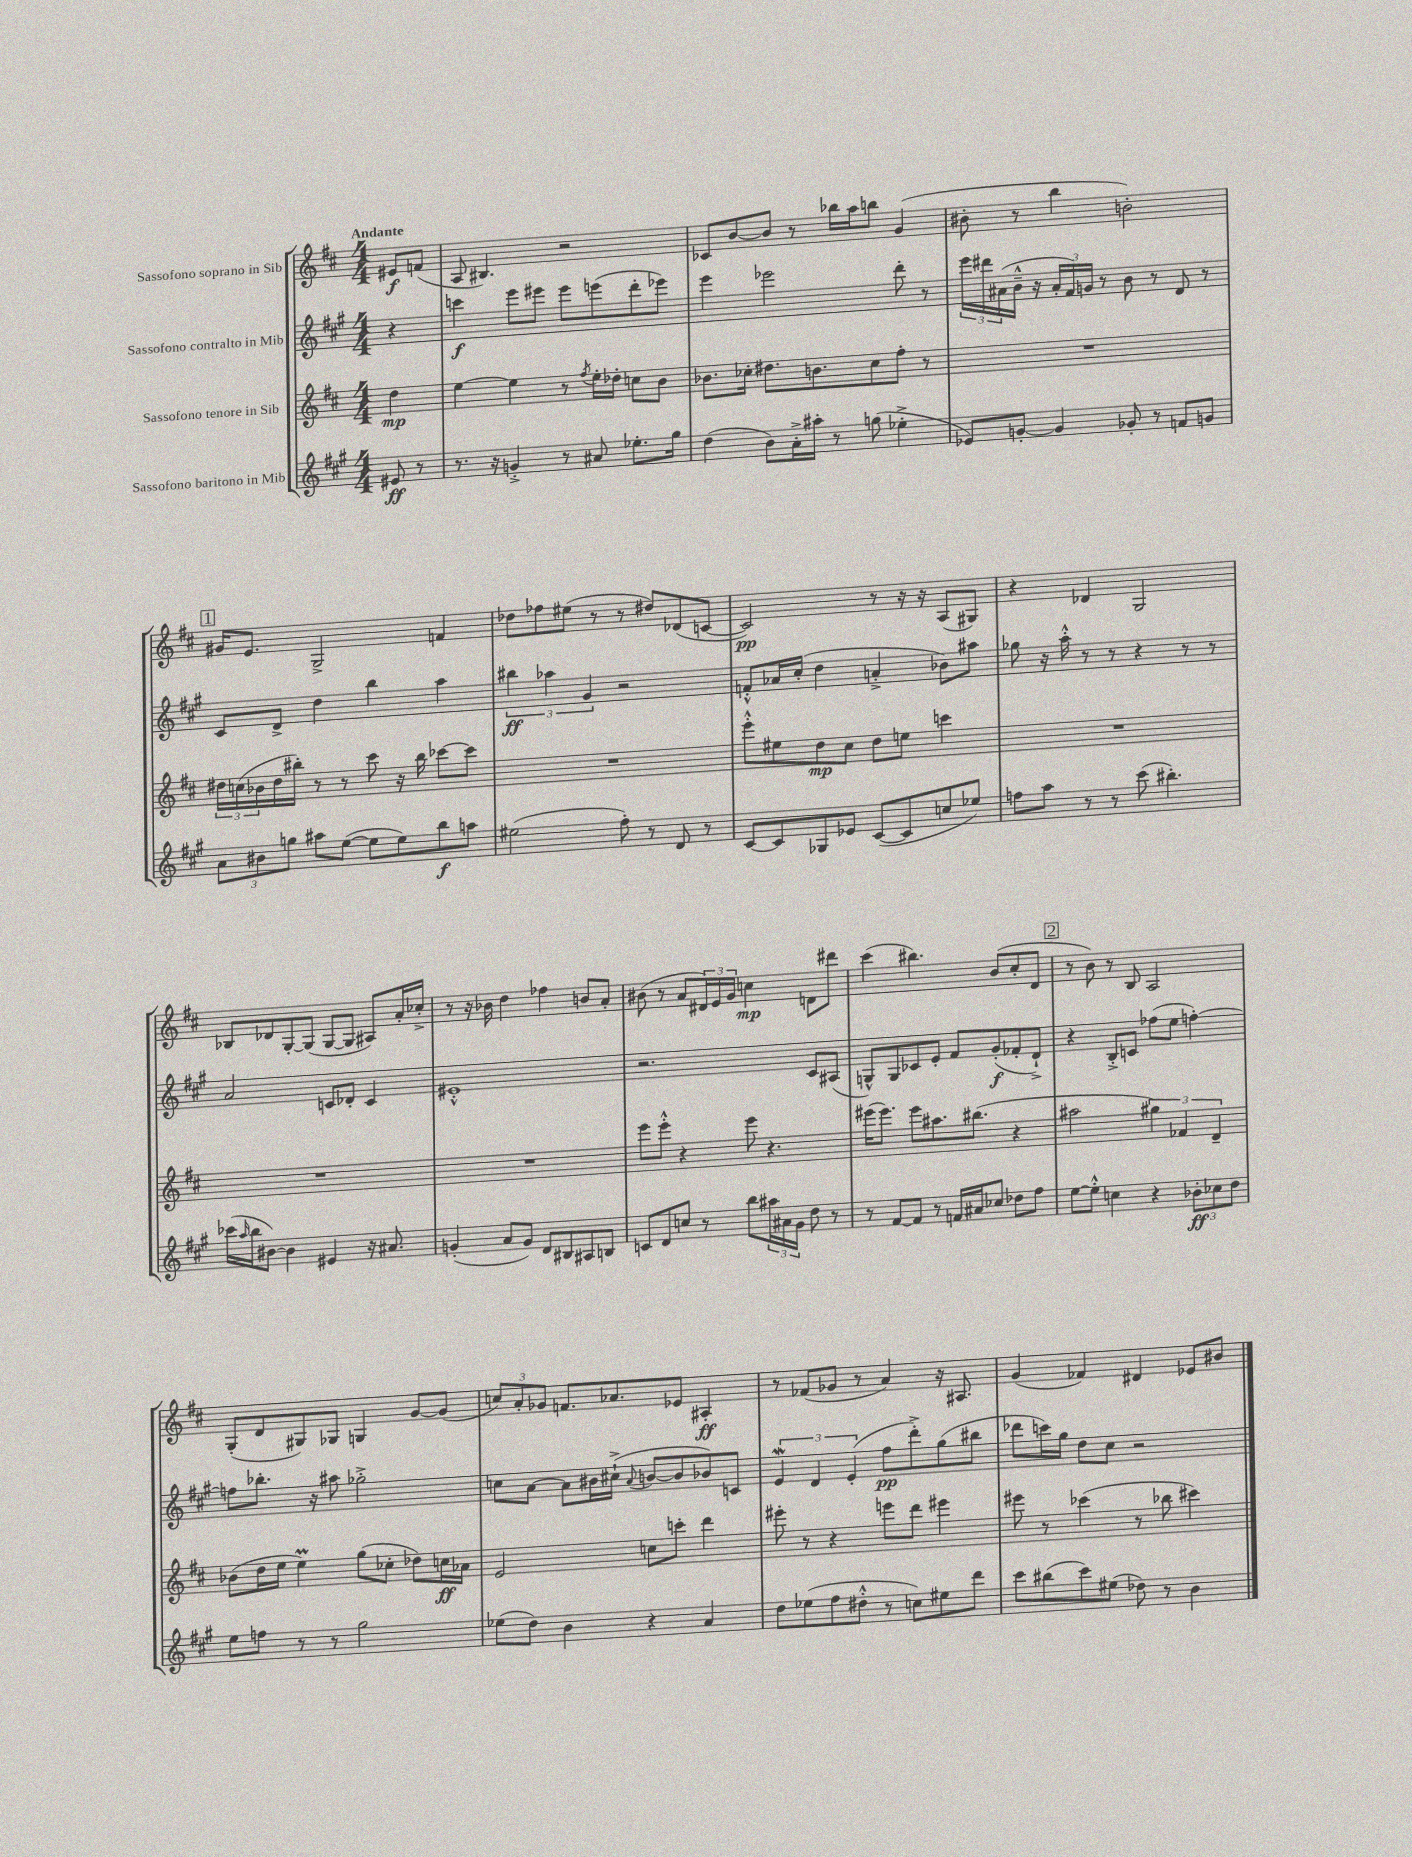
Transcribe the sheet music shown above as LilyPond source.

<<
\new StaffGroup <<
\new Staff = "s0" \with { instrumentName = "Sassofono soprano in Sib" } {
    \clef treble \key d \major \numericTimeSignature \time 4/4 \partial 4 \tempo "Andante"
    eis'8\f f'8( |
    a8 bis4.) r2 |
    ces'8 b'8~ b'8 r8 bes''16 a''16 b''8 g'4( |
    bis'8-. r8 b''4 b'2-.) |
    \mark \markup { \box "1" } gis'16 e'8. g2-> f'4 |
    des''8 fes''8 eis''8( r8 r8 dis''8) des'8( c'8~ |
    c'2\pp) r8 r16 r16 a8( gis8) |
    r4 des'4 g2 |
    bes8 des'8 g8~-. g8( g8~ g8 ais8) a'16-. ces''16-.-> |
    r8 r16 bes'16 d''4 fes''4 b'8 a'8-. |
    bis'8( r8 a'8 \tuplet 3/2 { dis'16) e'16 g'16 } c''4\mp d'8 dis'''8 |
    cis'''4( bis''4.) b'8( cis''8-. d'8 |
    \mark \markup { \box "2" } r8 b'8) r8 b8 a2 |
    g8-.( d'8 gis8) ges8 g4 g'8~ g'8( |
    \tuplet 3/2 { c''8) a'8-. ges'8 } f'8. aes'8. ees'8 ais4-.\ff |
    r8 fes'8( ges'8 r8 a'4) r16 ais8. |
    g'4( fes'4) dis'4 ees'8 bis'8 \bar "|." |
}
\new Staff = "s1" \with { instrumentName = "Sassofono contralto in Mib" } {
    \clef treble \key a \major \numericTimeSignature \time 4/4 \partial 4
    r4 |
    c'''4\f e'''8 eis'''8 eis'''8 e'''8( d'''8-. ees'''8) |
    e'''4 ees'''2 d'''8-. r8 |
    \tuplet 3/2 { e'''16 dis'''16 ais'16( } b'16---^ r16 \tuplet 3/2 { ais'16-. fis'16) g'16 } r8 b'8 r8 d'8 r8 |
    \mark \markup { \box "1" } cis'8 d'8-> d''4 b''4 a''4 |
    \tuplet 3/2 { bis''4\ff aes''4 gis'4 } r2 |
    f'8-.-^ aes'16 cis''16-.( d''4 a'4-.-> bes'8) ais''8 |
    ges''8 r16 a''16-.-^ r8 r8 r4 r8 r8 |
    a'2 c'8 des'8-. c'4 |
    eis'1-.-^ |
    r2. cis'8 ais8( |
    g8-^) g8 ces'8 e'8-. fis'8 gis'8-.\f( fes'8-. d'8-!->) |
    \mark \markup { \box "2" } r4 b8-.-> c'8 fes''8( e''8 f''4~-.) |
    f''8 bes''8.-. r16 ais''8 ges''2-.-> |
    c''8 a'8~ a'8 bis'16 cis''16-!->( \appoggiatura { a'8 } b'8~ b'8 bes'8) c'8 |
    \tuplet 3/2 { e'4\mordent d'4 e'4-.( } fis''8\pp d'''8-.->) gis''8( bis''8 |
    des'''8 c'''16) gis''16 d''8 cis''8 r2 \bar "|." |
}
\new Staff = "s2" \with { instrumentName = "Sassofono tenore in Sib" } {
    \clef treble \key d \major \numericTimeSignature \time 4/4 \partial 4
    d''4\mp |
    e''4~ e''4 r8 \acciaccatura { fis''8 } e''16-. des''16-. c''8 b'8 |
    bes'8. ces''16-. dis''8. b'8. ces''8 fis''8-. r8 |
    R1 |
    \mark \markup { \box "1" } \tuplet 3/2 { dis''16 c''16( bes'16 } dis''16 bis''16-.) r8 r8 cis'''8 r16 bis''16 ces'''8~ ces'''8 |
    R1 |
    e'''8-.-^ eis''8 d''8\mp cis''8 d''8 e''8 c'''4 |
    R1 |
    R1 |
    R1 |
    e'''8 e'''8-.-^ r4 e'''8 r4. |
    eis'''16( eis'''8.) eis'''8 ais''8. bis''8.( r4 |
    \mark \markup { \box "2" } ais''2 \tuplet 3/2 { gis''4) fes'4 d'4-- } |
    bes'8( d''16 e''16 e''4\prall) g''8( ces''8-. des''8) c''16\ff aes'16 |
    e'2 c''8 c'''8-. d'''4 |
    eis'''8-. r8 r4 e'''8 d'''8 eis'''4 |
    eis'''8 r8 ces'''4( r8 bes''8 cis'''4) \bar "|." |
}
\new Staff = "s3" \with { instrumentName = "Sassofono baritono in Mib" } {
    \clef treble \key a \major \numericTimeSignature \time 4/4 \partial 4
    eis'8\ff r8 |
    r8. r16 g'4-.-> r8 ais'8 ees''8.-. gis''16 |
    d''4( b'8) a'16-.-> ais''16-. r8 g''8( ees''4-.-> |
    ees'8) g'8~-. g'4 ges'8-. r8 f'8 g'8 |
    \mark \markup { \box "1" } \tuplet 3/2 { a'8 bis'8 g''8 } ais''8 e''8~( e''8 e''8) b''8\f a''8 |
    eis''2( fis''8-.) r8 d'8 r8 |
    cis'8~ cis'8 ges8 ees'8 cis'8~( cis'8 c''8 ees''8) |
    f''8 a''8 r8 r8 cis'''8( bis''4.-.) |
    ces'''16( \grace { a''16 } b''16 bis'8~) bis'4 eis'4 r16 ais'8. |
    g'4-.( a'8 g'8) d'8 bis8 ais8 b8 |
    c'8 d'8 c''8 r8 b''8 \tuplet 3/2 { ais''16 ais'16 gis'16 } d''8 r8 |
    r8 fis'8~ fis'8 r8 f'16 ais'16 ces''8 des''8 fis''8 |
    \mark \markup { \box "2" } e''8~ e''8-.-^ c''4 r4 \tuplet 3/2 { bes'8-.\ff ces''8 d''8 } |
    e''8 f''8 r8 r8 gis''2 |
    ees''8( d''8) b'4 r4 a'4 |
    d''8 ees''8( fis''8 dis''8-.-^ r8 c''8) eis''8 d'''8 |
    cis'''8 bis''8( cis'''8) eis''8( des''8) r8 b'4 \bar "|." |
}
>>
>>
\layout { \context { \Score \remove "Bar_number_engraver" } }
